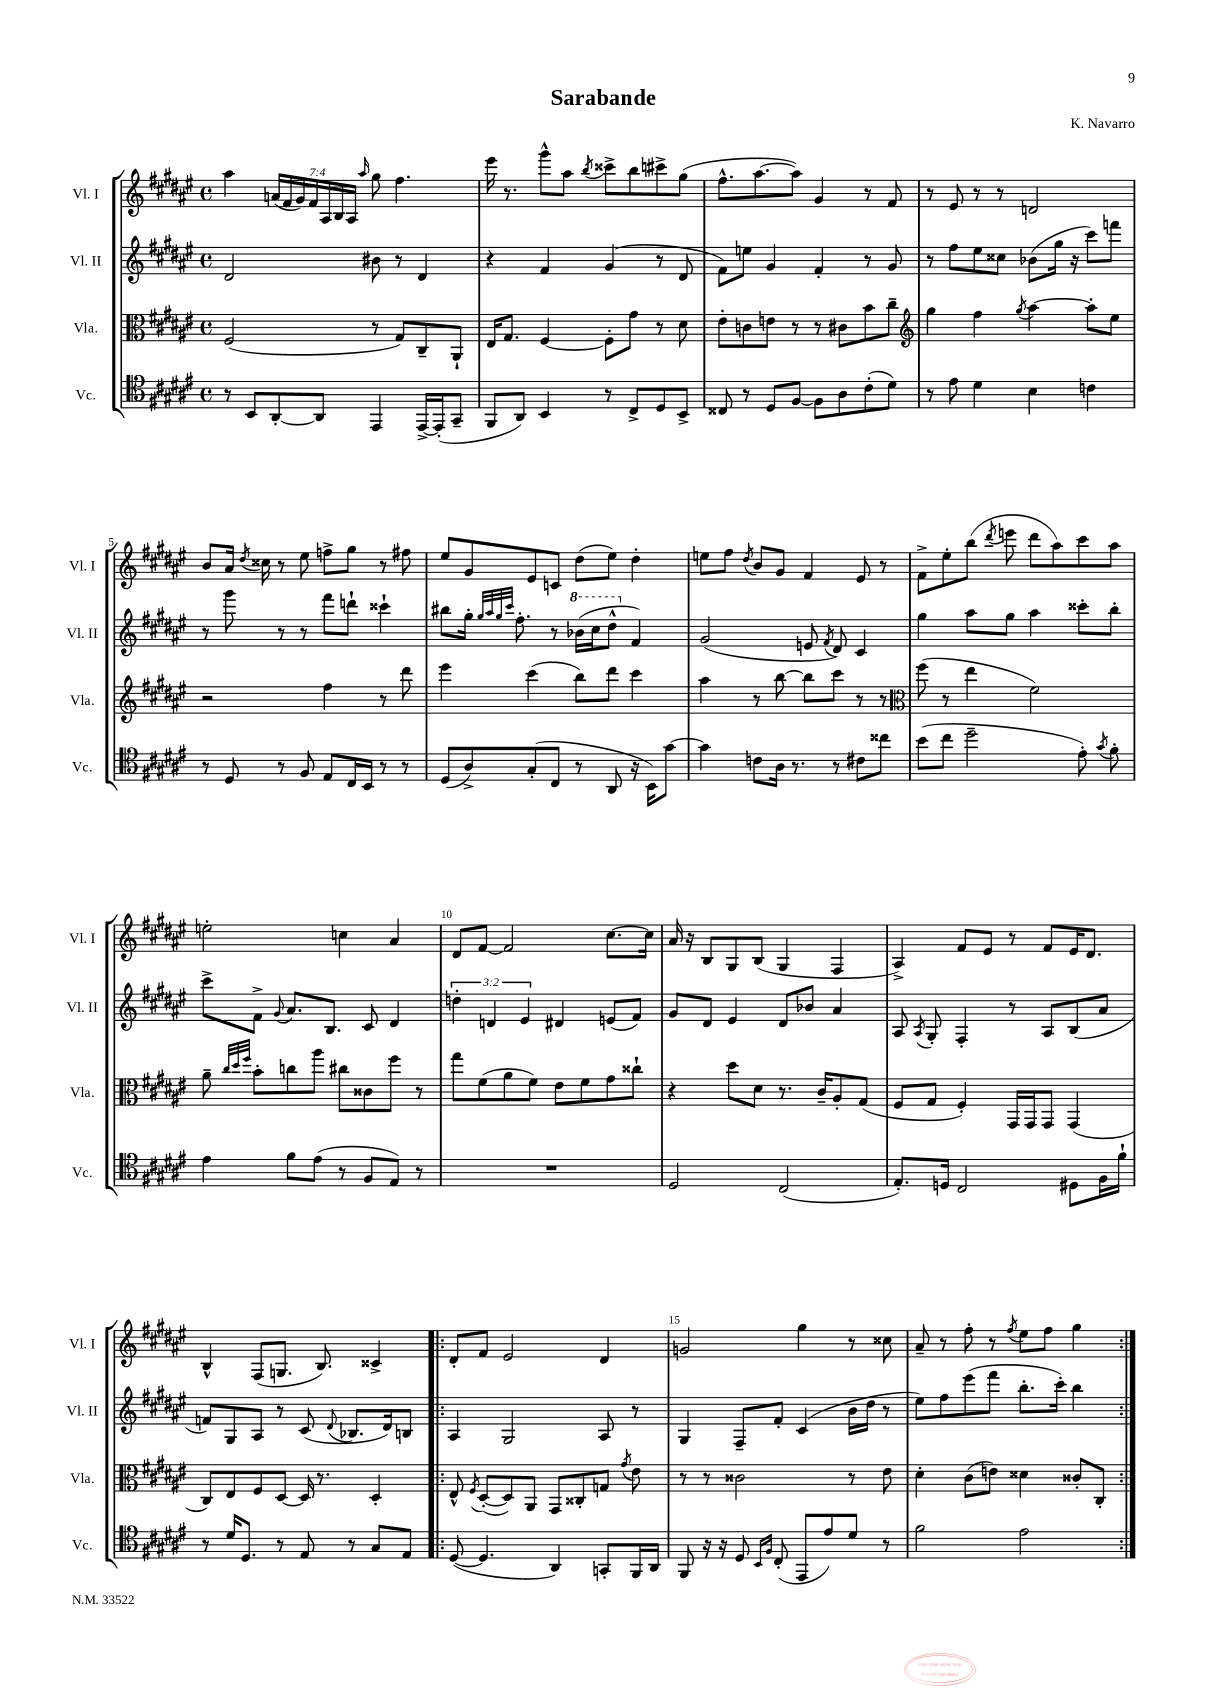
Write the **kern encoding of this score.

**kern	**kern	**kern	**kern
*part4	*part3	*part2	*part1
*staff4	*staff3	*staff2	*staff1
*I"Vc.	*I"Vla.	*I"Vl. II	*I"Vl. I
*I'Vc.	*I'Vla.	*I'Vl. II	*I'Vl. I
*clefC4	*clefC3	*clefG2	*clefG2
*k[f#c#g#d#a#e#]	*k[f#c#g#d#a#e#]	*k[f#c#g#d#a#e#]	*k[f#c#g#d#a#e#]
*M4/4	*M4/4	*M4/4	*M4/4
*met(c)	*met(c)	*met(c)	*met(c)
=1	=1	=1	=1
8r	(2F#/	2d#/	4aa#\
8BB/L	.	.	.
[8AA#'/	.	.	(28an/LL
.	.	.	28f#/
.	.	.	28g#/)
.	.	.	28f#/
8AA#/J]	.	.	.
.	.	.	28A#/
.	.	.	28B/
.	.	.	28A#/JJ
.	.	.	16qqaa#/
4EE#/	8r	8b#X\	8gg#\
.	8G#/L)	8r	4.ff#\
[16EE#^/LL	8C#~/	4d#/	.
(16EE#'/J]	.	.	.
8GG#~/J	8AA#`/J	.	.
=2	=2	=2	=2
8FF#/L	16E#/KL	4r	16eee#\
.	8.G#/J	.	8.r
8AA#/J)	.	.	.
4BB/	[4F#/	4f#/	8ggg#^^\L
.	.	.	8aa#\J
.	.	.	8qbb/
8r	8F#'\L]	(4g#/	8ccc##X^\L
8C#^/L	8g#\J	.	8bb\
8D#/	8r	8r	8ccc#X^\
8BB^/J	8d#\	8d#/	(8gg#\J
=3	=3	=3	=3
8C##X/	8e#'\L	8f#\L)	8.ff#^^\L
8r	8cn\	8een\J	.
.	.	.	[8.aa#\
8D#/L	8en\J	4g#/	.
[8F#/J	8r	.	8aa#\J])
8F#\L]	8r	4f#'/	4g#/
8A#\	8c#X\L	.	.
(8c#'\	8b\	8r	8r
8d#\J)	8cc#~\J	8g#/	8f#/
=4	=4	=4	=4
*	*clefG2	*	*
8r	4gg#\	8r	8r
8e#\	.	8ff#\L	8e#/
4d#\	4ff#\	8ee#\	8r
.	.	8cc##X\J	8r
.	8qgg#/	.	.
4B\	[4aa#\	(8b-X\L	2dn/
.	.	16gg#\Jk	.
.	.	16r	.
4cn\	8aa#'\L]	8ccc#\L)	.
.	8ee#\J	8fffn\J	.
!!LO:LB:g=z
=5	=5	=5	=5
8r	2r	8r	8b/L
8D#/	.	8ggg#\	16a#/Jk
.	.	.	8qdd#/
.	.	.	16cc##X\
8r	.	8r	8r
8F#/	.	8r	8ee#\
8E#/L	4ff#\	8fff#\L	8ffn^\L
16C#/L	.	8dddn`\J	8gg#\J
16BB/JJ	.	.	.
8r	8r	4ccc##X`\	8r
8r	8ddd#\	.	8ff#X\
=6	=6	=6	=6
(8D#/L	4eee#\	8bb#X\L	8ee#/L
8A#^/)	.	16gg#'\Jk	8g#/
.	.	32qqgg#/LLL	.
.	.	32qqaa#/	.
.	.	32qqgg#/	.
.	.	32qqccc#/JJJ	.
.	.	8.ff#'\	.
(8G#'/	(4ccc#\	.	8e#/
8C#/J	.	8r	8cn/J
*	*	*8va	*
8r	8bb\L)	(16bb-X\LL	(8dd#\L
.	.	16ccc#\J	.
8AA#/	8ddd#\J	8ddd#^^\J	8ee#\J)
*	*	*X8va	*
16r	4ccc#\	4f#/)	4dd#'\
16BB\KL)	.	.	.
[8g#\J	.	.	.
=7	=7	=7	=7
4g#\]	4aa#\	(2g#/	8een\L
.	.	.	8ff#\J
.	.	.	8qdd#/
8cn\L	8r	.	8b/L
16A#\Jk	[8bb\	.	8g#/J
8.r	.	.	.
.	8bb\L]	8en/	4f#/
.	.	8qf#/	.
8r	8ccc#\J	8d#/)	.
8c#X\L	8r	4c#/	8e#/
8cc##X\J	8r	.	8r
=8	=8	=8	=8
*	*clefC3	*	*
(8b\L	(8ff#\	4gg#\	8f#^\L
8cc#\J	8r	.	8ee#'\
2dd#~\	4ee#\	8aa#\L	(8bb\J
.	.	.	8qddd#/
.	.	8gg#\J	8eeen\
.	2f#\)	4aa#\	8ddd#\L
.	.	.	8aa#\)
8e#'\)	.	8ccc##X'\L	8ccc#\
8qg#/	.	.	.
8f#'\	.	8bb'\J	8aa#\J
!!LO:LB:g=z
=9	=9	=9	=9
4e#\	8a#~\	8ccc#^\L	2een'\
.	32qqcc#/LLL	.	.
.	32qqdd#/	.	.
.	32qqff#/JJJ	.	.
.	8b'\L	8f#^\J	.
.	.	8qqg#/	.
8f#\L	8ccn\	8.a#/L	.
(8e#\J	8aa#\J	.	.
.	.	8.B/J	.
8r	8cc#X\L	.	4ccn\
8F#/L	8c##X\	8c#/	.
8E#/J)	8ff#\J	4d#/	4a#/
8r	8r	.	.
=10	=10	=10	=10
1r	8gg#\L	6ddn'\	8d#/L
.	(8f#\	.	[8f#/J
.	.	6dn/	.
.	8a#\	.	2f#/]
.	.	6e#/	.
.	8f#\J)	.	.
.	8e#\L	4d#X/	.
.	8f#\	.	.
.	8g#\	(8en/L	[8.cc#\L
.	8cc##X`\J	8f#/J)	.
.	.	.	16cc#\Jk]
=11	=11	=11	=11
2D#/	4r	8g#/L	16a#/
.	.	.	16r
.	.	8d#/J	8B/L
.	8dd#\L	4e#/	8G#/
.	8d#\J	.	(8B/J
(2C#/	8.r	8d#/L	4G#/
.	.	8b-X/J	.
.	16c#~/KL	.	.
.	8A#'/	4a#/	4F#/
.	(8G#/J	.	.
=12	=12	=12	=12
8.E#'/L)	8F#/L	8A#/	4A#^/)
.	.	8qA#/	.
.	8G#/J	8G#'/	.
16Dn/Jk	.	.	.
2C#/	4F#'/)	4F#'/	8f#/L
.	.	.	8e#/J
.	16GG#/LL	8r	8r
.	16GG#/J	.	.
.	8GG#/J	8A#/L	8f#/L
8D#X\L	(4GG#/	(8B/	16e#/K
.	.	.	8.d#/J
16F#\L	.	8a#/J	.
16f#`\JJ	.	.	.
!!LO:LB:g=z
=13	=13	=13	=13
8r	8C#/L)	8fn/L)	4B^^/
16d#/KL	8E#/	8G#/	.
8.D#/J	.	.	.
.	8F#/	8A#/J	(8F#/L
8r	[8D#/J	8r	8.Gn/J
8E#/	16D#/]	(8c#/	.
.	8.r	.	8.B/)
.	.	8qqd#/	.
8r	.	8.B-X/L	.
8G#/L	4D#'/	.	4c##X^/
.	.	16d#/k)	.
8E#/J	.	8Bn/J	.
=14!|:	=14!|:	=14!|:	=14!|:
([8D#/	8E#^^/	4A#/	8d#'/L
.	8qF#/	.	.
4.D#/]	([8D#'/L	.	8f#/J
.	8D#/])	2G#/	2e#/
.	8AA#/J	.	.
4AA#/)	8GG#/L	.	.
.	8C##X'/	.	.
8GGn'/L	8Gn/J	8A#/	4d#/
.	8qg#/	.	.
16FF#/L	8e#\	8r	.
16AA#/JJ	.	.	.
=15	=15	=15	=15
8FF#/	8r	4G#/	2gn/
16r	8r	.	.
16r	.	.	.
8D#/	2c##X\	8F#~/L	.
16qqBB/LL	.	.	.
16qqF#/JJ	.	.	.
(8C#'/	.	8f#'/J	.
8EE#/L	.	(4c#/	4gg#\
8e#/)	.	.	.
8d#/J	8r	16b\LL	8r
.	.	16dd#\JJ	.
8r	8e#\	8r	8cc##X\
=16	=16	=16	=16
2f#\	4d#'\	8ee#\L)	8a#~/
.	.	8ff#\	8r
.	(8c#\L	(8eee#\	8ff#'\
.	8en\J)	8fff#\J	8r
.	.	.	8qff#/
2e#\	4d##X\	8.bb'\L	8ee#\L
.	.	.	8ff#\J
.	.	16ccc#'\Jk)	.
.	8c##X'/L	4bb\	4gg#\
.	8C#'/J	.	.
=:|!	=:|!	=:|!	=:|!
*-	*-	*-	*-
